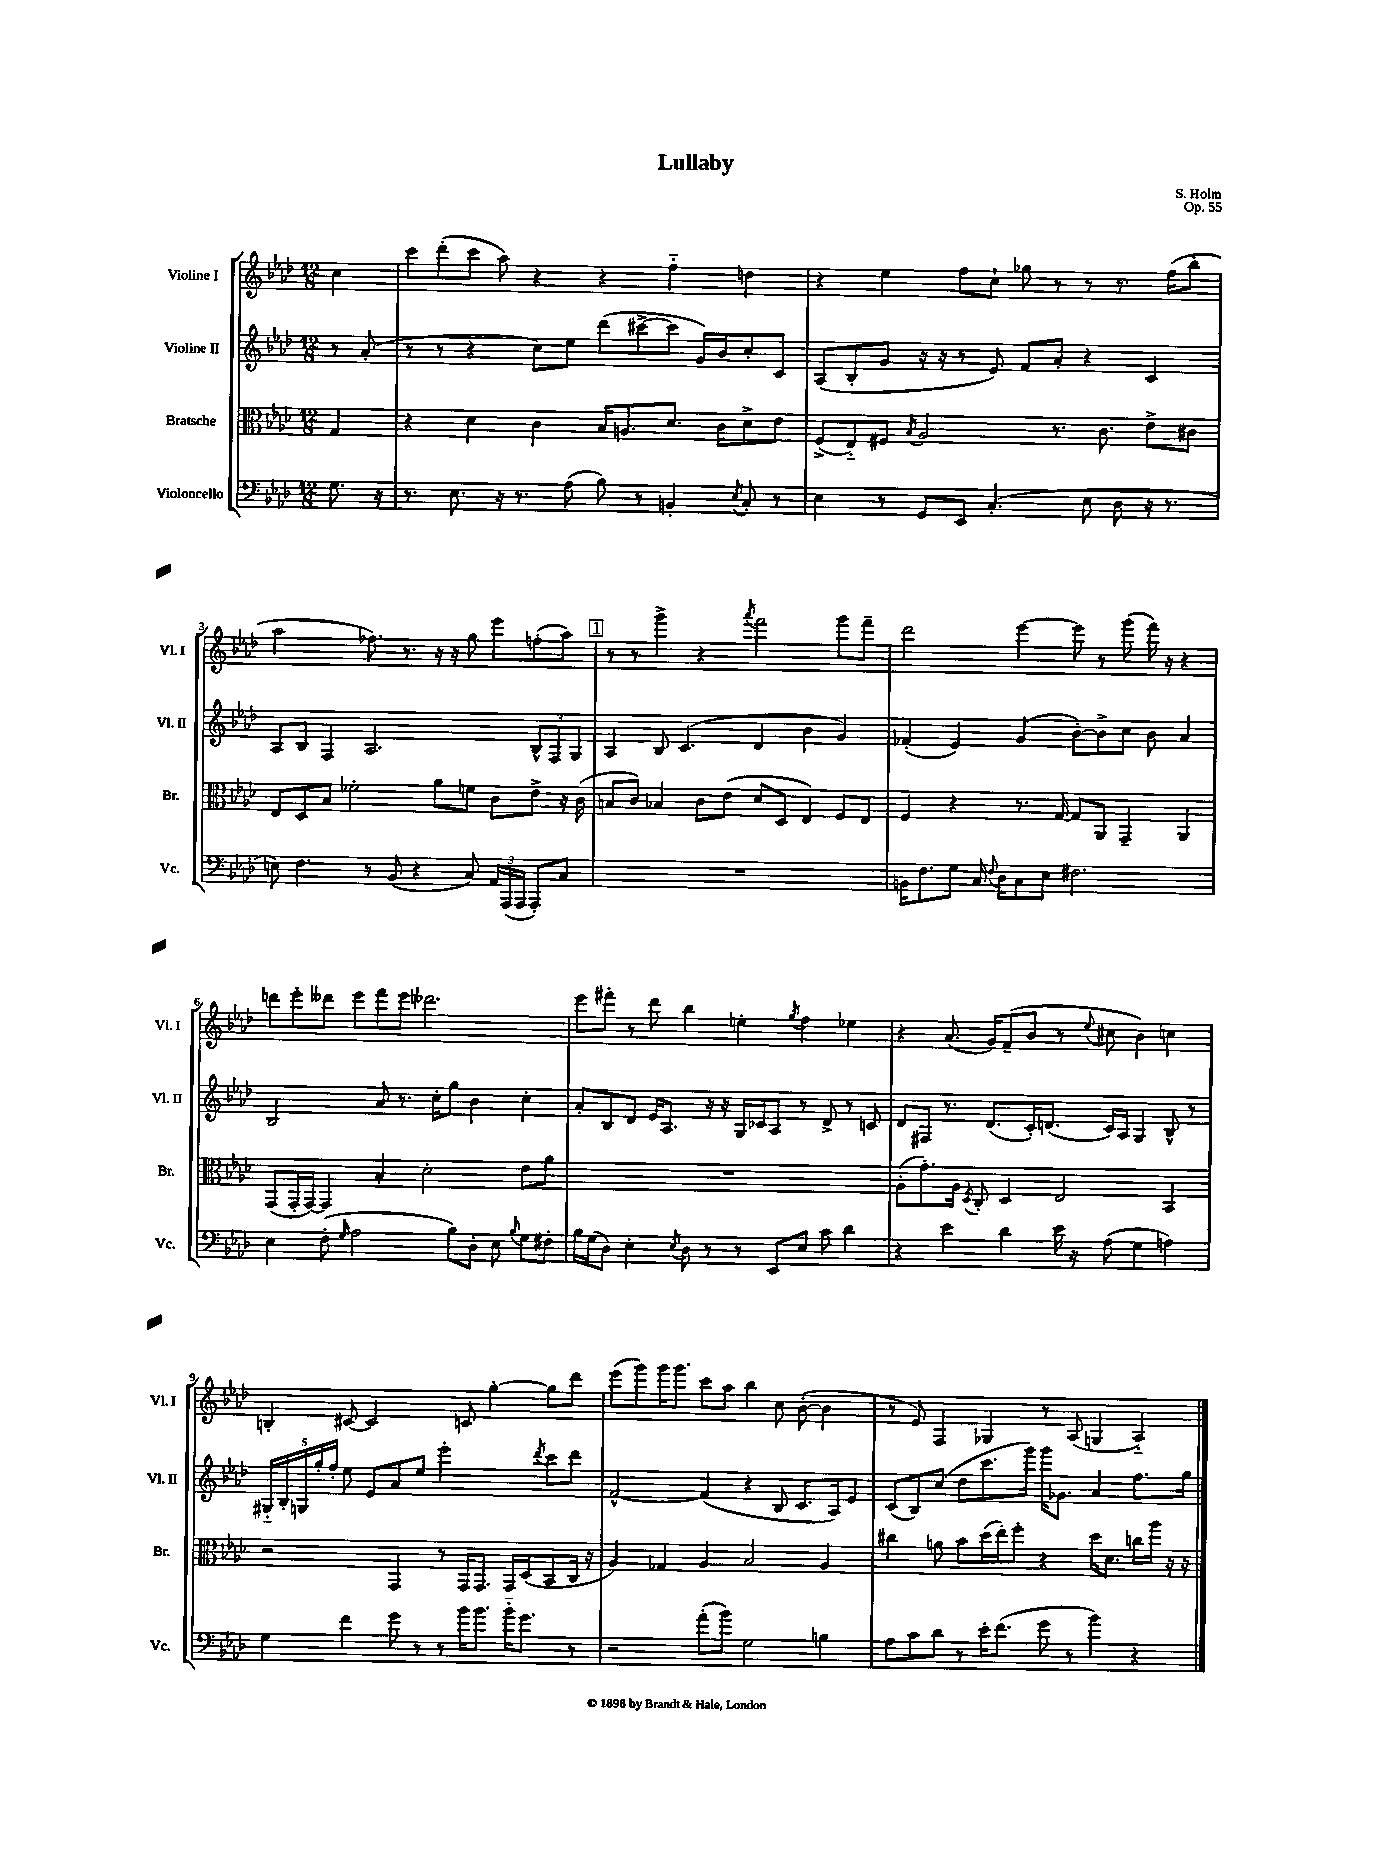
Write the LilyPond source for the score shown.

\header { title = "Lullaby" composer = "S. Holm" opus = "Op. 55" }
<<
\new StaffGroup <<
\new Staff = "s0" \with { instrumentName = "Violine I" shortInstrumentName = "Vl. I" } {
    \clef treble \key aes \major \numericTimeSignature \time 12/8 \partial 4
    \autoBeamOff c''4 |
    c'''8[ des'''8-.( c'''8] aes''8) r4 r4 f''4-_ d''4 |
    r4 ees''4 f''8[ c''8]-! ges''8 r8 r8 r8. f''16[( bes''8]-. |
    aes''2 fes''8.) r8. r16 r16 g''8 ees'''8[ f''8-.( aes''8]) |
    \mark \markup { \box "1" } r8 r8 g'''4-> r4 \acciaccatura { aes'''8 } f'''2 g'''8[ f'''8]-- |
    des'''2 ees'''4~ ees'''8 r8 g'''8( f'''16) r16 r4 |
    d'''8[ ees'''8-. deses'''8] ees'''8[ f'''8 ees'''8] des'''2. |
    ees'''8[ fis'''8]-. r8 des'''8 bes''4 e''4-. \acciaccatura { g''8 } f''4 ees''4 |
    r4 aes'8.( g'16[) f'8--( bes'8] r8 \appoggiatura { ees''8 } cis''8 bes'4) c''4 |
    b4-. cis'8~ cis'2 c'8 g''4~-. g''8[ des'''8] |
    ees'''8[( g'''8) g'''16 g'''8.] c'''8[ aes''8] bes''4 c''8 bes'8~-.( bes'4 |
    r8 ees'8) f4 ges4 r8 aes8( g4 aes4-_) \bar "|." |
}
\new Staff = "s1" \with { instrumentName = "Violine II" shortInstrumentName = "Vl. II" } {
    \clef treble \key aes \major \numericTimeSignature \time 12/8 \partial 4
    \autoBeamOff r8 aes'8-.( |
    r8 r8 r4 c''8[) ees''8] des'''8[( cis'''8~-> cis'''8] g'16[) bes'16 c''8-. c'8] |
    aes8[( bes8-. g'8] r16 r16 r8 ees'8) f'8[ aes'8]-. r4 c'4 |
    aes8[ bes8] f4 aes2. \tuplet 3/2 { bes8[-^ f8 g8] } |
    \mark \markup { \box "1" } aes4 bes8 c'4.( des'4 bes'4 g'4) |
    fes'4-.( ees'4) g'4( bes'8[~-.) bes'8-> c''8] bes'8 aes'4 |
    bes2 aes'8 r8. c''16[-. g''8] bes'4 c''4-. |
    aes'8[-. bes8 des'8] ees'16[ aes8.] r16 r16 g16[ ces'16 aes8] r8 des'8-> r8 c'8 |
    des'8[ fis8] r8. des'8.[( c'16-.) d'8.]( c'16[) aes16] g4 bes8-^ r8 |
    \tuplet 5/4 { gis16[-_ bes16-. g16 g''16-. f''16]-. } ees''8 ees'8[ aes'8 ees''8] ees'''2-. \acciaccatura { des'''8 } c'''8[ des'''8] |
    f'2~-^ f'4( r4 bes8 c'8.[ aes16) ees'8] |
    c'8[( bes8) c''8]( des''8[ c'''8. g'''16]) g'''16[ ges'8.] aes'4 f''8.[ g''16] \bar "|." |
}
\new Staff = "s2" \with { instrumentName = "Bratsche" shortInstrumentName = "Br." } {
    \clef alto \key aes \major \numericTimeSignature \time 12/8 \partial 4
    \autoBeamOff g4 |
    r4 des'4 c'4 bes16[ a8. des'8.] c'16[ des'8-> ees'8] |
    f8[->( ees8-_) fis8] \acciaccatura { bes8 } aes2 r8. c'8. ees'8[-> cis'8] |
    ees8[ des8 bes8] fes'2-. aes'8[ f'8] c'8[ ees'8]-> r16 c'16( |
    \mark \markup { \box "1" } b8[ c'8]) bes4 c'8[ ees'8]( des'8[ des8] ees4) f8[ ees8] |
    f4 r4 r8. g16~ g8[ aes,8] g,4-- aes,4 |
    g,8[( g,16-. g,16]~) g,4 bes4-. des'2-. ees'8[ aes'8] |
    R1. |
    aes8[-.( g'8.-.) aes16] \acciaccatura { des8 } c8-. des4 ees2 bes,4 |
    r2 g,4 r8 g,16[ g,8.] g,16[ des16( bes,8 c16] r16 |
    aes4) ges4 aes4 bes2 aes4 |
    cis''4 a'8 bes'8[ des''16( ees''16-.) f''8]-. r4 des''16[ des'8.] c''16[ aes''16] r16 r16 \bar "|." |
}
\new Staff = "s3" \with { instrumentName = "Violoncello" shortInstrumentName = "Vc." } {
    \clef bass \key aes \major \numericTimeSignature \time 12/8 \partial 4
    \autoBeamOff g8. r16 |
    r8. ees8. r16 r8. aes8( bes8) r8 b,4-. \acciaccatura { ees8 } c8-. r8 |
    ees4 r8 g,8[ ees,8] c4.-.( ees8 des8 r16 r8. |
    e8) f4. r8 bes,8( r4 c8) \tuplet 3/2 { aes,16[ aes,,16( aes,,16] } aes,,8[-.) c8] |
    \mark \markup { \box "1" } R1. |
    b,16[ f8. g8] c16 \appoggiatura { f8 } des16[ c8 ees8] fis2. |
    ees4 f8-.( \grace { g16 } aes2 bes8[) des8]-. ees8 \appoggiatura { bes8 } g8[ fis8]-. |
    bes16[ g16( des8]) ees4-. \acciaccatura { ees8 } des8 r8 r8 ees,8[ ees8] c'8 des'4 |
    r4 ees'4 des'4 ees'16 r16 aes8( g4 a4) |
    g4 f'4 g'8 r8 r8 bes'16[ bes'8.] bes'16[-_ g'8.] r8 |
    r2 aes'8[-.( bes'8]) g2 b4 |
    aes8[ c'8 des'8] r8 ees'16[-. f'8.]( g'8 r8 bes'4) r4 \bar "|." |
}
>>
>>
